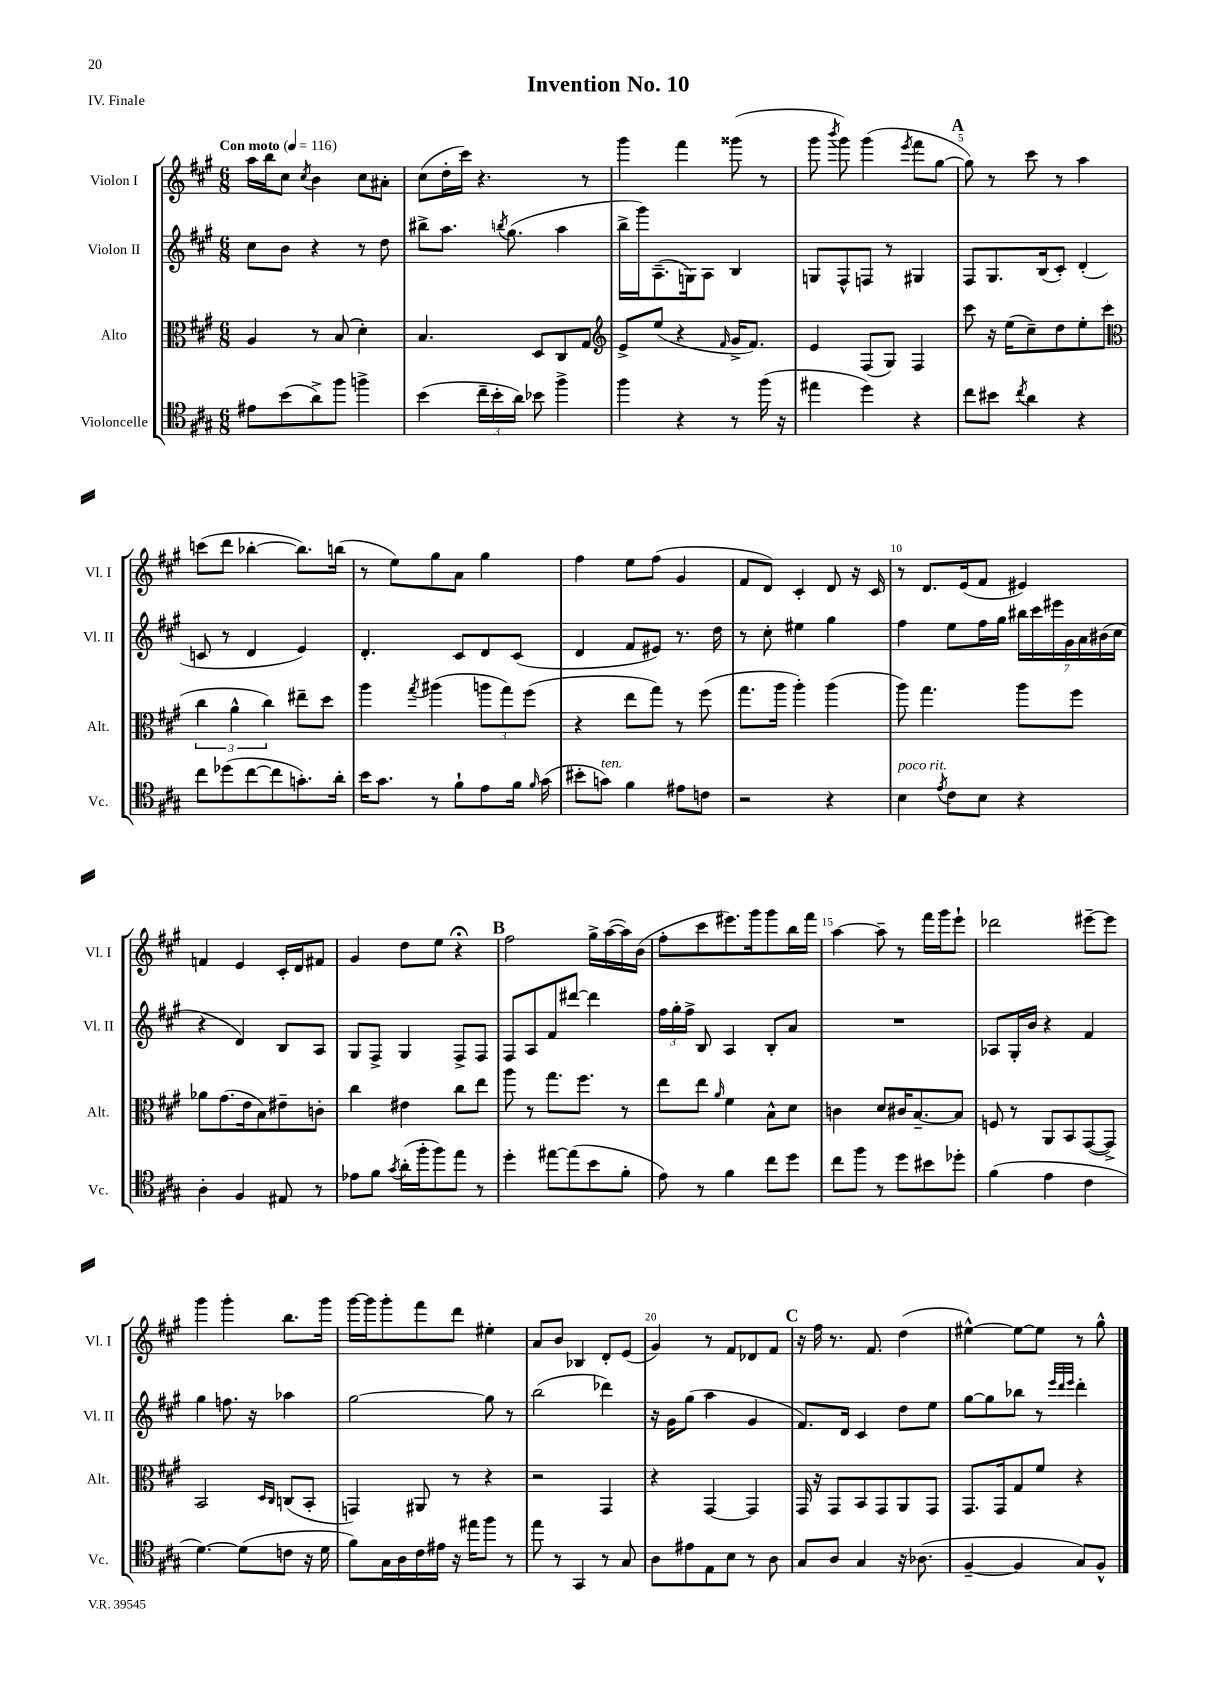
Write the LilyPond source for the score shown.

\header { title = "Invention No. 10" piece = "IV. Finale" }
<<
\new StaffGroup <<
\new Staff = "s0" \with { instrumentName = "Violon I" shortInstrumentName = "Vl. I" } {
    \clef treble \key a \major \numericTimeSignature \time 6/8 \tempo "Con moto" 4 = 116
    \autoBeamOff a''16[ b''16 cis''8] \acciaccatura { cis''8 } b'4 cis''8[ ais'8]-. |
    cis''8[( d''16-. cis'''16]) r4. r8 |
    gis'''4 fis'''4 gisis'''8( r8 |
    gis'''8 \acciaccatura { b'''8 } gis'''8) gis'''4( \acciaccatura { e'''8 } fis'''8[ gis''8]~ |
    \mark \markup { \bold "A" } gis''8) r8 cis'''8 r8 a''4 |
    c'''8[( d'''8] bes''4~-. bes''8.[) b''16]( |
    r8 e''8[) gis''8 a'8] gis''4 |
    fis''4 e''8[ fis''8]( gis'4 |
    fis'8[ d'8]) cis'4-. d'8 r16 cis'16 |
    r8 d'8.[ e'16( fis'8] eis'4) |
    f'4 e'4 cis'16[-. d'16 fis'8] |
    gis'4 d''8[ e''8] r4\fermata |
    \mark \markup { \bold "B" } fis''2 gis''16[-> a''16~( a''16) b'16]( |
    fis''8[-. cis'''8 eis'''8.) gis'''16 gis'''8 b''16 fis'''16] |
    a''4~ a''8-- r8 fis'''16[ gis'''16 e'''8]-! |
    des'''2 eis'''8[~-- eis'''8] |
    gis'''4 gis'''4-. b''8.[ gis'''16] |
    gis'''16[~ gis'''16 gis'''8-. fis'''8 d'''8] eis''4-. |
    a'8[ b'8] bes4 d'8[-. e'8]( |
    gis'4) r8 fis'8[ des'8 fis'8] |
    \mark \markup { \bold "C" } r16 fis''16 r8. fis'8. d''4( |
    eis''4~-^) eis''8[~ eis''8] r8 gis''8-^ \bar "|." |
}
\new Staff = "s1" \with { instrumentName = "Violon II" shortInstrumentName = "Vl. II" } {
    \clef treble \key a \major \numericTimeSignature \time 6/8
    \autoBeamOff cis''8[ b'8] r4 r8 d''8 |
    bis''8[-> a''8.] \acciaccatura { b''8 } gis''8.( a''4 |
    b''16[-> gis'''16) a8.--( g16) a8] b4 |
    g8[ fis8-^ f8] r8 gis4 |
    \mark \markup { \bold "A" } fis8[ gis8. b16( cis'8]-.) d'4-.( |
    c'8 r8 d'4 e'4) |
    d'4.-. cis'8[ d'8 cis'8]( |
    d'4 fis'8[ eis'8]) r8. d''16 |
    r8 cis''8-. eis''4 gis''4 |
    fis''4 e''8[ fis''16 gis''16] \tuplet 7/4 { bis''16[ cis'''16 eis'''16 gis'16 a'16 bis'16( cis''16] } |
    r4 d'4) b8[ a8] |
    gis8[ fis8]-> gis4 fis8[-> fis8] |
    \mark \markup { \bold "B" } fis8[ a8 fis'8 dis'''8]~ dis'''4 |
    \tuplet 3/2 { fis''16[ gis''16-. fis''16]-> } b8 a4 b8[-. a'8] |
    R2. |
    aes8[ gis16-. b'16] r4 fis'4 |
    gis''4 f''8. r16 aes''4 |
    gis''2~ gis''8 r8 |
    b''2( des'''4) |
    r16 gis'16[ gis''8]( a''4 gis'4 |
    \mark \markup { \bold "C" } fis'8.[) d'16] cis'4 d''8[ e''8] |
    gis''8[~ gis''8 bes''8] r8 \grace { e'''32[ d'''32 e'''32] } d'''4-. \bar "|." |
}
\new Staff = "s2" \with { instrumentName = "Alto" shortInstrumentName = "Alt." } {
    \clef alto \key a \major \numericTimeSignature \time 6/8
    \autoBeamOff a4 r8 b8( d'4-.) |
    b4. d8[ cis8 gis8] |
    \clef treble e'8[-> e''8]( r4 \grace { fis'16 } gis'16[-> fis'8.]) |
    e'4 fis8[( gis8]) fis4 |
    \mark \markup { \bold "A" } cis'''8 r16 e''16[( cis''8--) d''8 e''8-. cis'''8]( |
    \clef alto \tuplet 3/2 { cis''4 a'4-^ cis''4) } eis''8[-- d''8] |
    a''4 \acciaccatura { gis''8 } ais''4( \tuplet 3/2 { a''8[ gis''8) fis''8]( } |
    r4 e''8[ gis''8]) r8 fis''8( |
    gis''8.[ a''16] a''4-.) a''4( |
    a''8) gis''4. a''8[ fis''8] |
    aes'8[ gis'8.( e'16 b8) eis'8-- c'8]-. |
    cis''4 eis'4 cis''8[ e''8] |
    \mark \markup { \bold "B" } a''8 r8 gis''8.[ fis''8.] r8 |
    e''8[ e''8] \grace { a'16 } fis'4 b8[-^ d'8] |
    c'4 d'8[ cis'16 b8.~-- b8] |
    f8 r8 a,8[ b,8 gis,8~( gis,8]->) |
    b,2 \grace { d16[ cis16] } c8[( b,8]-. |
    g,4) ais,8 r8 r4 |
    r2 gis,4 |
    r4 gis,4~ gis,4 |
    \mark \markup { \bold "C" } gis,16 r16 gis,8[ b,8 gis,8 a,8 gis,8] |
    gis,8.[ gis,16 gis8 fis'8] r4 \bar "|." |
}
\new Staff = "s3" \with { instrumentName = "Violoncelle" shortInstrumentName = "Vc." } {
    \clef tenor \key a \major \numericTimeSignature \time 6/8
    \autoBeamOff eis'8[ b'8( a'8->) fis''8] f''4-> |
    b'4( \tuplet 3/2 { cis''16[-- b'16-. a'16]) } bes'8 fis''4-> |
    fis''4 r4 r8 fis''16( r16 |
    eis''4 d''4) r4 |
    \mark \markup { \bold "A" } cis''8[ bis'8] \acciaccatura { cis''8 } a'4 r4 |
    cis''8[ des''8( cis''8~ cis''8 g'8.-.) a'16]-. |
    b'16[ gis'8.] r8 fis'8[-! e'8 fis'16] \grace { fis'16 } gis'16( |
    bis'8[-. g'8]^\markup { \italic "ten." }) fis'4 eis'8[ c'8] |
    r2 r4 |
    b4^\markup { \italic "poco rit." } \acciaccatura { e'8 } cis'8[ b8] r4 |
    a4-. fis4 eis8 r8 |
    ees'8[ fis'8] \acciaccatura { gis'8 } a'16[-.( fis''16-. fis''8) e''8] r8 |
    \mark \markup { \bold "B" } d''4-. eis''8[~ eis''8( b'8 fis'8]-. |
    e'8) r8 fis'4 cis''8[ d''8] |
    cis''8[ fis''8] r8 d''8[ bis'8 des''8]-. |
    fis'4( e'4 cis'4 |
    d'4.~) d'8[( c'8] r16 d'16 |
    fis'8[) gis16 a16 cis'16 eis'16] r16 eis''16[ fis''8] r8 |
    e''8 r8 gis,4 r8 gis8 |
    a8[ eis'8 e8 b8] r8 a8 |
    \mark \markup { \bold "C" } gis8[ a8] gis4 r16 aes8.( |
    fis4~-- fis4 gis8[) fis8]-^ \bar "|." |
}
>>
>>
\layout { \context { \Score \override BarNumber.break-visibility = ##(#f #t #t) barNumberVisibility = #(every-nth-bar-number-visible 5) } }
